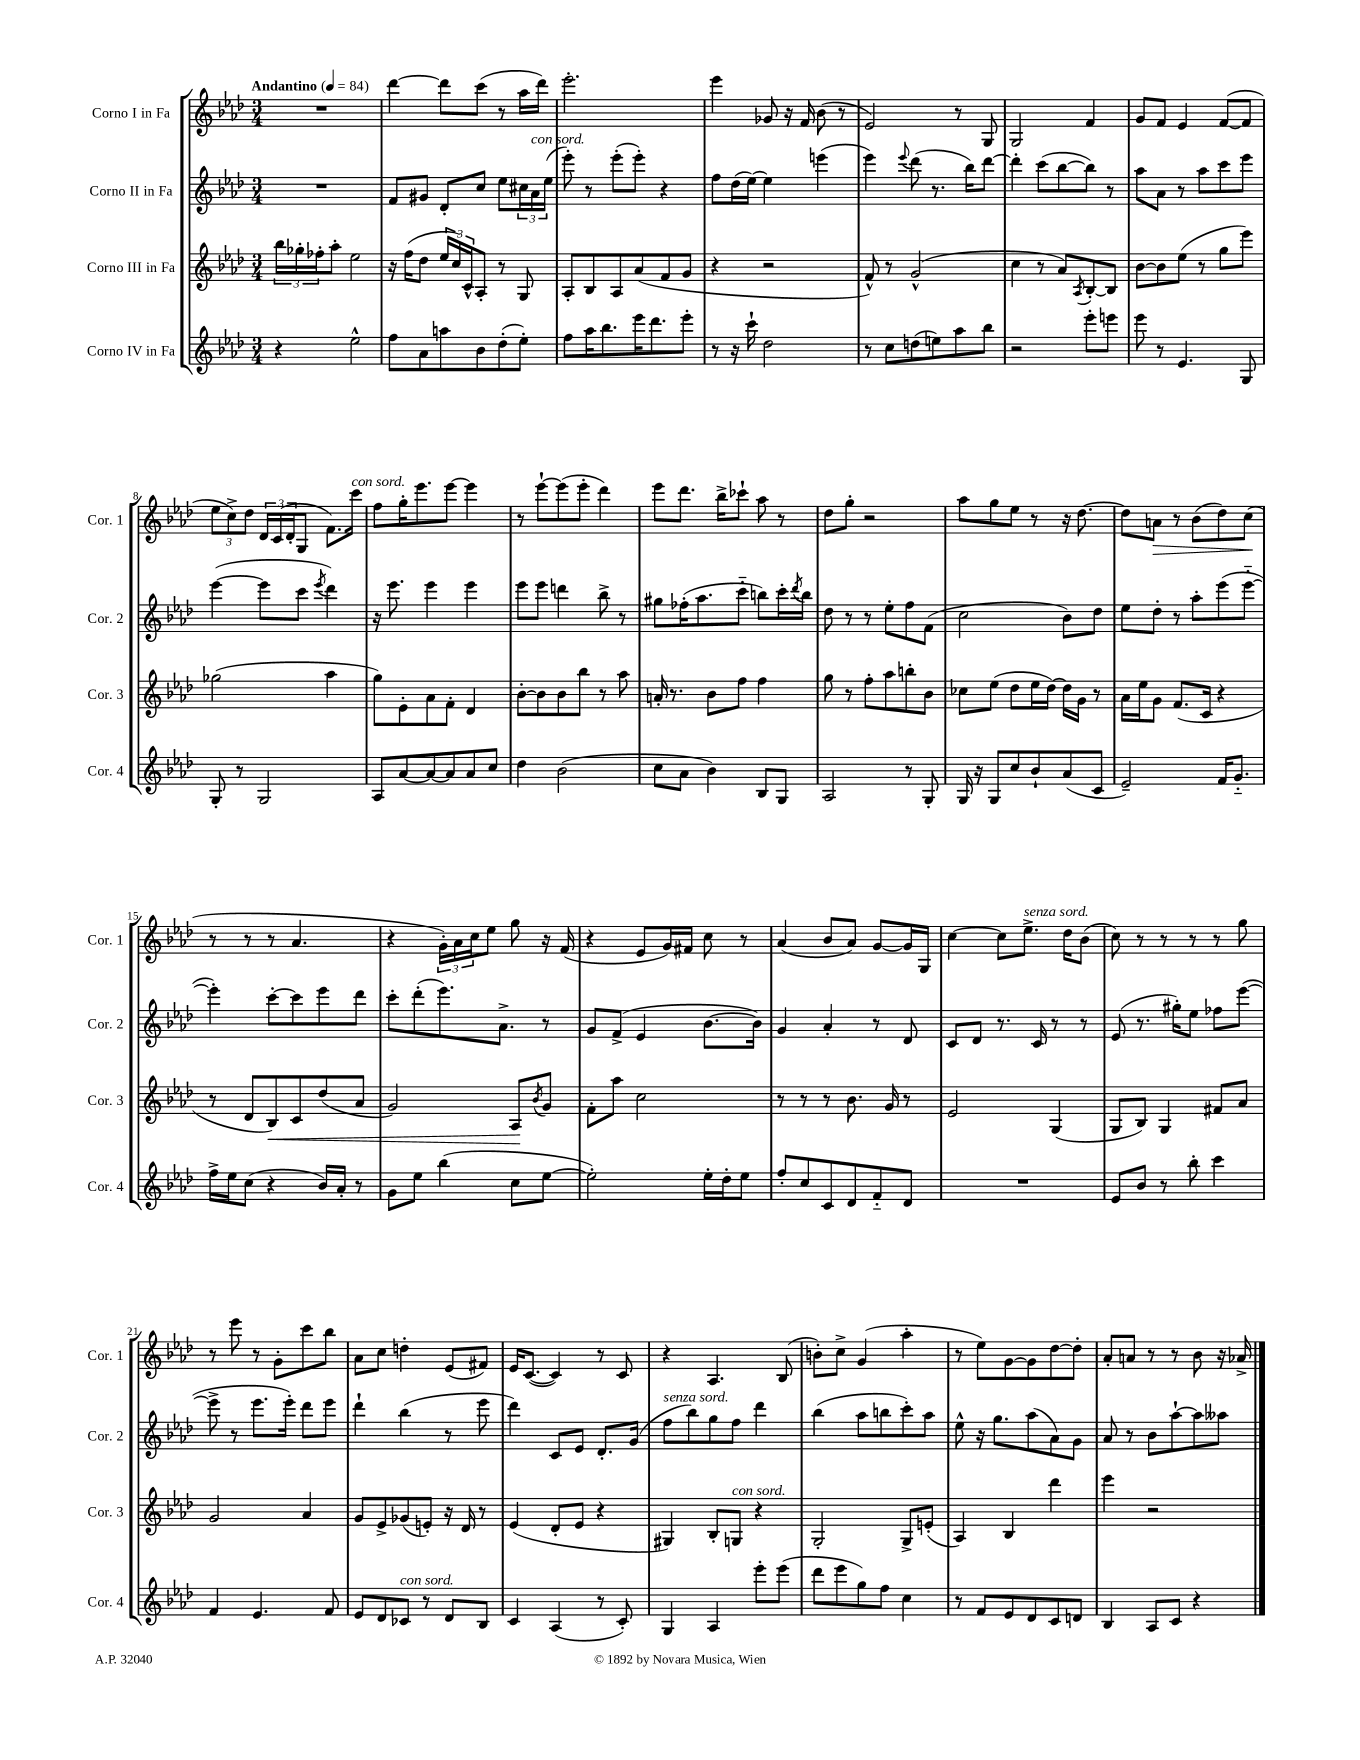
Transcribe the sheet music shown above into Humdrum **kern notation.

**kern	**kern	**dynam	**kern	**kern	**dynam
*part4	*part3	*part3	*part2	*part1	*part1
*staff4	*staff3	*staff3	*staff2	*staff1	*staff1
*I"Corno IV in Fa	*I"Corno III in Fa	*	*I"Corno II in Fa	*I"Corno I in Fa	*
*I'Cor. 4	*I'Cor. 3	*	*I'Cor. 2	*I'Cor. 1	*
*clefG2	*clefG2	*	*clefG2	*clefG2	*
*k[b-e-a-d-]	*k[b-e-a-d-]	*	*k[b-e-a-d-]	*k[b-e-a-d-]	*
*M3/4	*M3/4	*	*M3/4	*M3/4	*
*MM84	*MM84	*	*MM84	*MM84	*
=1	=1	=1	=1	=1	=1
!	!	!	!	!LO:TX:a:B:t=Andantino	!
4r	24bb-\LL	.	2.r	2.r	.
.	24gg-X'\	.	.	.	.
.	24ff-X'\J	.	.	.	.
.	8aa-'\J	.	.	.	.
2ee-^^\	2ee-\	.	.	.	.
=2	=2	=2	=2	=2	=2
8ff\L	16r	.	8f/L	[4ddd-\	.
.	(16ff\KL	.	.	.	.
8a-\	8dd-\J	.	8g#X/J	.	.
8aan\	24ee-/LL	.	8d-'/L	8ddd-\L]	.
.	24cc/)	.	.	.	.
.	24c^^/J	.	.	.	.
8b-\	8A-'/J	.	8cc/J	(8ccc\J	.
(8dd-'\	8r	.	8ee-\L	8r	.
8ee-'\J)	8G/	.	24cc#X\L	16aa-\LL	.
!	!	!	!LO:TX:a:i:t=con sord.	!	!
.	.	.	24a-\	.	.
.	.	.	.	16ddd-\JJ)	.
.	.	.	(24ee-\JJ	.	.
=3	=3	=3	=3	=3	=3
8ff\L	8A-'/L	.	8eee-'\)	2.eee-'\	.
16aa-\K	8B-/	.	8r	.	.
8.bb-\	.	.	.	.	.
.	8A-/	.	(8eee-'\L	.	.
16eee-\K	(8a-/	.	8eee-'\J)	.	.
8.ddd-\	.	.	.	.	.
.	8f/	.	4r	.	.
8eee-'\J	8g/J	.	.	.	.
=4	=4	=4	=4	=4	=4
8r	4r	.	8ff\L	4eee-\	.
16r	.	.	(16dd-\L	.	.
16ccc`\	.	.	[16ee-\JJ)	.	.
2dd-\	2r	.	4ee-\]	8g-X/	.
.	.	.	.	16r	.
.	.	.	.	16f/	.
.	.	.	(4eeen\	(8b-\	.
.	.	.	.	8r	.
=5	=5	=5	=5	=5	=5
8r	8f^^/)	.	4eee-\)	2e-/)	.
8cc\L	8r	.	.	.	.
.	.	.	8qqeee-/	.	.
(8ddn\	(2g^^/	.	(8ddd-\	.	.
8een\)	.	.	8.r	.	.
8aa-\	.	.	.	8r	.
.	.	.	16bb-\KL)	.	.
8bb-\J	.	.	[8ddd-\J	8G/	.
=6	=6	=6	=6	=6	=6
2r	4cc\	.	4ddd-'\]	2G/	.
.	8r	.	(8ccc\L	.	.
.	8a-/L)	.	[8bb-\	.	.
.	8qA-/	.	.	.	.
8eee-'\L	[8B-'/	.	8bb-\J])	4f/	.
8eeen\J	8B-/J]	.	8r	.	.
=7	=7	=7	=7	=7	=7
8eee-\	[8b-\L	.	8aa-\L	8g/L	.
8r	8b-\]	.	8a-\J	8f/J	.
4.e-/	(8ee-\J	.	8r	4e-/	.
.	8r	.	8aa-\L	.	.
.	8gg\L	.	8ccc\	([8f/L	.
8G/	8eee-\J)	.	8eee-\J	8f/J]	.
!!LO:LB:g=z
=8	=8	=8	=8	=8	=8
8G'/	(2gg-X\	.	([4eee-\	12ee-\L	.
.	.	.	.	12cc^\)	.
8r	.	.	.	.	.
.	.	.	.	12dd-\J	.
2G/	.	.	8eee-\L]	24d-/LL	.
.	.	.	.	(24c/	.
.	.	.	.	24d-'/J	.
.	.	.	8ccc\J	8G/J	.
.	.	.	8qeee-/	.	.
.	4aa-\	.	4ddd-\)	8.f\L)	.
!	!	!	!	!LO:TX:a:i:t=con sord.	!
.	.	.	.	16ccc\Jk	.
=9	=9	=9	=9	=9	=9
8A-/L	8gg\L)	.	16r	8ff\L	.
.	.	.	8.eee-\	.	.
[8a-/	8e-'\	.	.	16gg'\K	.
.	.	.	.	8.eee-\	.
8a-/_	8a-\	.	4eee-\	.	.
8a-/]	8f'\J	.	.	[8eee-\J	.
8a-/	4d-/	.	4eee-\	4eee-\]	.
8cc/J	.	.	.	.	.
=10	=10	=10	=10	=10	=10
4dd-\	[8b-'\L	.	8eee-\L	8r	.
.	8b-\]	.	8eee-\J	[8eee-`\L	.
(2b-\	8b-\	.	4dddn\	(8eee-\]	.
.	8bb-\J	.	.	8eee-'\J	.
.	8r	.	8bb-^\	4ddd-\)	.
.	8aa-\	.	8r	.	.
=11	=11	=11	=11	=11	=11
8cc\L	16an'/	.	8gg#X\L	8eee-\L	.
.	8.r	.	.	.	.
8a-\J	.	.	(16ff-X'\K	8.ddd-\J	.
.	.	.	8.aa-\	.	.
4b-\)	8b-\L	.	.	.	.
.	.	.	.	16bb-^\KL	.
.	8ff\J	.	8ccc\J	8ccc-X`\J	.
8B-/L	4ff\	.	8bbn\L)	8aa-\	.
8G/J	.	.	16ccc'\L	8r	.
.	.	.	8qddd-/	.	.
.	.	.	16bb\JJ	.	.
=12	=12	=12	=12	=12	=12
2A-/	8gg\	.	8dd-\	8dd-\L	.
.	8r	.	8r	8gg'\J	.
.	8ff'\L	.	8r	2r	.
.	8aa-\	.	8ee-'\L	.	.
8r	8bbn'\	.	8ff\	.	.
8G'/	8b-\J	.	(8f\J	.	.
=13	=13	=13	=13	=13	=13
16G/	8cc-X\L	.	2cc\	8aa-\L	.
16r	.	.	.	.	.
8G/L	(8ee-\J	.	.	8gg\	.
8cc/	8dd-\L	.	.	8ee-\J	.
8b-`/	16ee-\L	.	.	8r	.
.	[16dd-\JJ)	.	.	.	.
(8a-/	16dd-\LL]	.	8b-\L)	16r	.
.	16g\JJ	.	.	[8.dd-\	.
8c/J	8r	.	8dd-\J	.	.
=14	=14	=14	=14	=14	=14
2e-~/)	16a-\LL	.	8ee-\L	8dd-\L]	.
.	16ee-\J	.	.	.	.
!	!	!	!	!	!LO:HP:b
.	8g\J	.	8dd-'\J	8an\J	>
.	(8.f/L	.	8r	8r	.
.	.	.	8aa-'\L	(8b-\L	.
.	16c/Jk	.	.	.	.
16f/KL	4r	.	(8eee-\	8dd-\)	.
8.g/J	.	.	.	.	.
.	.	.	[8eee-\J	(8cc\J	.
.	.	.	.	.	]
!!LO:LB:g=z
=15	=15	=15	=15	=15	=15
16ff^\LL	8r	.	4eee-'\])	8r	.
16ee-\J	.	.	.	.	.
(8cc\J	8d-/L	.	.	8r	.
!	!	!LO:HP:b	!	!	!
4r	8B-/)	<	[8ccc'\L	8r	.
.	8c/	.	8ccc\]	4.a-/	.
16b-/LL)	(8dd-/	.	8eee-\	.	.
16a-'/JJ	.	.	.	.	.
8r	8a-/J	.	8ddd-\J	.	.
=16	=16	=16	=16	=16	=16
8g\L	2g/)	.	8ccc'\L	4r	.
8ee-\J	.	.	(8ddd-'\	.	.
(4bb-\	.	.	8.eee-\)	24g'\LL)	.
.	.	.	.	24a-\	.
.	.	.	.	24cc\J	.
.	.	.	.	8ee-\J	.
.	.	.	8.a-^\J	.	.
8cc\L	8A-/L	.	.	8gg\	.
.	8qb-/	.	.	.	.
[8ee-\J	8g/J	[	8r	16r	.
.	.	.	.	(16f/	.
=17	=17	=17	=17	=17	=17
2ee-'\])	8f'\L	.	8g/L	4r	.
.	8aa-\J	.	(8f^/J	.	.
.	2cc\	.	4e-/	8e-/L	.
.	.	.	.	16g/L)	.
.	.	.	.	16f#X/JJ	.
16ee-'\LL	.	.	[8.b-\L	8cc\	.
16dd-'\J	.	.	.	.	.
8ee-\J	.	.	.	8r	.
.	.	.	16b-\Jk])	.	.
=18	=18	=18	=18	=18	=18
8ff'/L	8r	.	4g/	(4a-/	.
8cc/	8r	.	.	.	.
8c/	8r	.	4a-'/	8b-/L	.
8d-/	8.b-\	.	.	8a-/J)	.
8f/	.	.	8r	[8g/L	.
.	16g/	.	.	.	.
8d-/J	8r	.	8d-/	16g/L]	.
.	.	.	.	16G/JJ	.
=19	=19	=19	=19	=19	=19
2.r	2e-/	.	8c/L	[4cc\	.
.	.	.	8d-/J	.	.
.	.	.	8.r	8cc\L]	.
!	!	!	!	!LO:TX:a:i:t=senza sord.	!
.	.	.	.	8.ee-^\J	.
.	.	.	16c/	.	.
.	(4G/	.	8r	.	.
.	.	.	.	16dd-\KL	.
.	.	.	8r	(8b-\J	.
=20	=20	=20	=20	=20	=20
8e-/L	8G/L	.	(8e-/	8cc\)	.
8b-/J	8B-/J)	.	8.r	8r	.
8r	4G/	.	.	8r	.
.	.	.	16gg#X'\KL)	.	.
8bb-'\	.	.	8ee-\J	8r	.
4ccc\	8f#X/L	.	8ff-X\L	8r	.
.	8a-/J	.	([8eee-\J	8gg\	.
!!LO:LB:g=z
=21	=21	=21	=21	=21	=21
4f/	2g/	.	8eee-^\]	8r	.
.	.	.	8r	8eee-\	.
4.e-/	.	.	8.eee-\L	8r	.
.	.	.	.	8g'\L	.
.	.	.	16eee-'\Jk)	.	.
.	4a-/	.	8ddd-\L	8ccc\	.
8f/	.	.	8eee-\J	8bb-\J	.
=22	=22	=22	=22	=22	=22
8e-/L	8g/L	.	4ddd-`\	8a-\L	.
8d-/	8e-^/	.	.	8cc\J	.
!LO:TX:a:i:t=con sord.	!	!	!	!	!
8c-X/J	(8g-X/	.	(4bb-\	4ddn'\	.
8r	8en'/J)	.	.	.	.
8d-/L	16r	.	8r	(8e-/L	.
.	16d-/	.	.	.	.
8B-/J	8r	.	8eee-\	8f#X/J)	.
=23	=23	=23	=23	=23	=23
4c/	(4e-/	.	4ddd-\)	16e-/KL	.
.	.	.	.	([8.c/J	.
(4A-/	8d-'/L	.	8c/L	4c/])	.
.	8e-/J	.	8e-/J	.	.
8r	4r	.	8.d-'/L	8r	.
8c'/)	.	.	.	8c/	.
.	.	.	(16g/Jk	.	.
=24	=24	=24	=24	=24	=24
!	!	!	!LO:TX:a:i:t=senza sord.	!	!
4G/	4G#X/)	.	8ff\L	4r	.
.	.	.	8bb-\)	.	.
4A-/	8B-'/L	.	8gg\	4.A-/	.
!	!LO:TX:a:i:t=con sord.	!	!	!	!
.	8Gn/J	.	8ff\J	.	.
8eee-'\L	4r	.	4ddd-\	.	.
(8eee-\J	.	.	.	(8B-/	.
=25	=25	=25	=25	=25	=25
8ddd-\L	2G'/	.	(4bb-\	8bn'\L)	.
8eee-\	.	.	.	8cc^\J	.
8gg\)	.	.	8aa-\L	(4g/	.
8ff\J	.	.	8bbn\	.	.
4cc\	8G^/L	.	8ccc'\)	4aa-'\	.
.	(8en'/J	.	8aa-\J	.	.
=26	=26	=26	=26	=26	=26
8r	4A-/)	.	8ee-^^\	8r	.
8f/L	.	.	16r	8ee-\L)	.
.	.	.	8.gg\L	.	.
8e-/	4B-/	.	.	[8g\	.
8d-/	.	.	(8aa-\	8g\]	.
8c/	4ddd-\	.	8a-\)	[8dd-\	.
8dn/J	.	.	8g\J	8dd-'\J]	.
=27	=27	=27	=27	=27	=27
4B-/	4eee-\	.	8a-/	8a-'/L	.
.	.	.	8r	8an/J	.
8A-/L	2r	.	8b-\L	8r	.
8c/J	.	.	[8aa-`\	8r	.
4r	.	.	8aa-\]	8b-\	.
.	.	.	8aa--X\J	16r	.
.	.	.	.	16a-X^/	.
==	==	==	==	==	==
*-	*-	*-	*-	*-	*-
